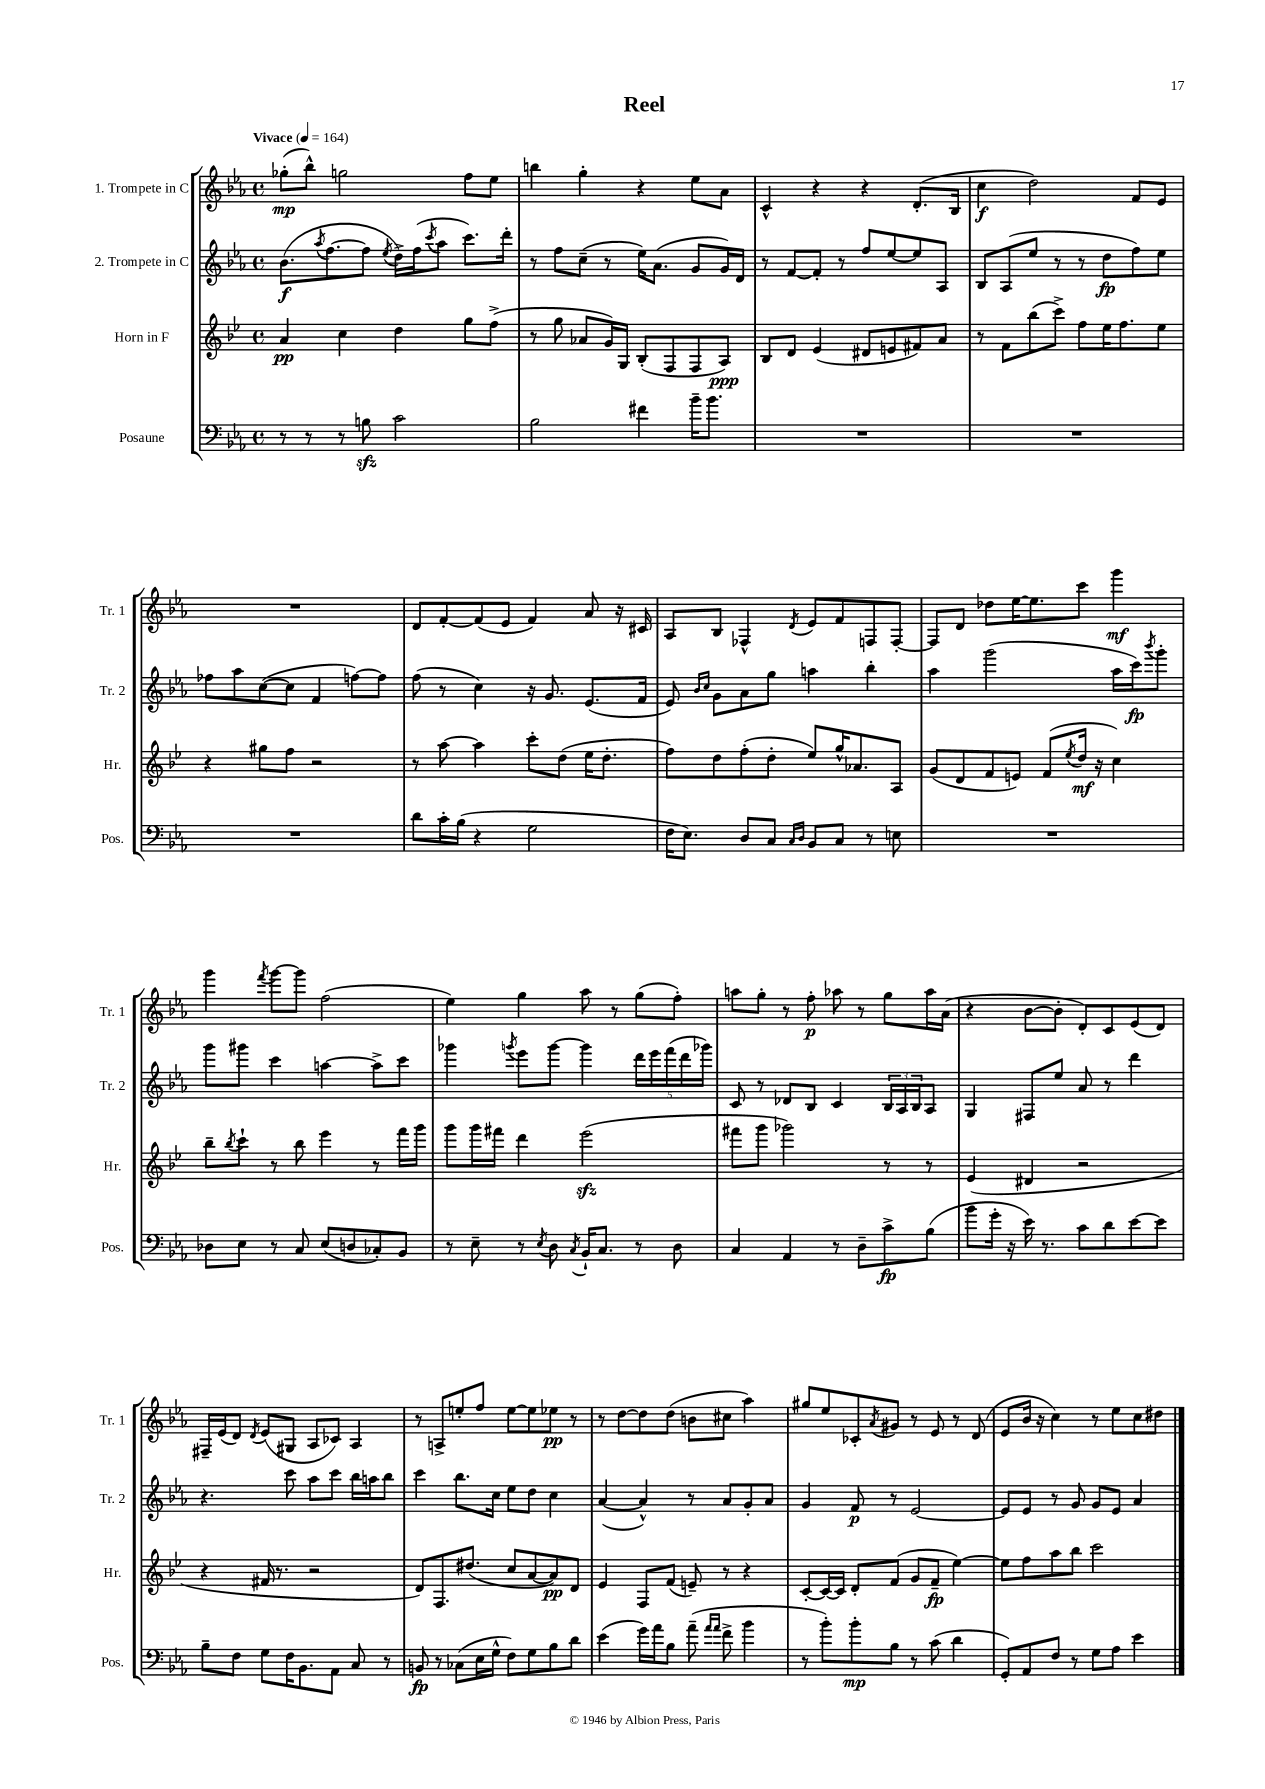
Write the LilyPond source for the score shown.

\header { title = "Reel" }
<<
\new StaffGroup <<
\new Staff = "s0" \with { instrumentName = "1. Trompete in C" shortInstrumentName = "Tr. 1" } {
    \clef treble \key ees \major \defaultTimeSignature \time 4/4 \tempo "Vivace" 4 = 164
    ges''8-.\mp( bes''8-^) g''2 f''8 ees''8 |
    b''4 g''4-. r4 ees''8 aes'8 |
    c'4-^ r4 r4 d'8.-.( bes16 |
    c''4\f d''2) f'8 ees'8 |
    R1 |
    d'8 f'8~-. f'8( ees'8 f'4) aes'8 r16 cis'16 |
    aes8 bes8 fes4-^ \acciaccatura { d'8 } ees'8 f'8 f8 f8~-. |
    f8 d'8 des''8 ees''16~ ees''8. c'''8 g'''4\mf |
    g'''4 \acciaccatura { f'''8 } g'''8~ g'''8 f''2( |
    ees''4) g''4 aes''8 r8 g''8( f''8-.) |
    a''8 g''8-. r8 f''8-.\p aes''8 r8 g''8 aes''16 aes'16( |
    r4 bes'8~ bes'8-. d'8-.) c'8 ees'8( d'8) |
    fis16-- ees'16( d'8) \acciaccatura { d'8 } ees'8( gis8 aes8 ces'8) aes4 |
    r8 a8-> e''8-. f''8 e''8~ e''8 ees''8\pp r8 |
    r8 d''8~ d''8 d''8( b'8 cis''8 aes''4) |
    gis''8 ees''8 ces'8-. \acciaccatura { aes'8 } gis'8 r8 ees'8 r8 d'8( |
    ees'8 bes'16 r16 c''4) r8 ees''8 c''8 dis''8 \bar "|." |
}
\new Staff = "s1" \with { instrumentName = "2. Trompete in C" shortInstrumentName = "Tr. 2" } {
    \clef treble \key ees \major \defaultTimeSignature \time 4/4
    bes'8.\f( \acciaccatura { aes''8 } f''8.~ f''8 \acciaccatura { ees''8 } d''16->) f''16( \acciaccatura { c'''8 } aes''8 c'''8.) d'''16-. |
    r8 f''8 c''8--( r8 ees''16) aes'8.( g'8 g'16) d'16 |
    r8 f'8~ f'8-. r8 f''8 ees''8~ ees''8 aes8 |
    bes8 aes8( ees''8 r8 r8 d''8\fp f''8) ees''8 |
    fes''8 aes''8 c''8~( c''8 f'4 f''8~) f''8 |
    f''8( r8 c''4) r16 g'8. ees'8.( f'16 |
    ees'8) \grace { bes'16 c''16 } g'8 aes'8 g''8 a''4 bes''4-. |
    aes''4 g'''2( aes''16 c'''16\fp) \acciaccatura { bes'''8 } g'''8-. |
    g'''8 gis'''8 c'''4 a''4~ a''8-> c'''8 |
    ges'''4 \acciaccatura { g'''8 } ees'''8 g'''8~ g'''4 \tuplet 5/4 { d'''16 ees'''16 f'''16( d'''16 ges'''16) } |
    c'8 r8 des'8 bes8 c'4 \tuplet 3/2 { bes16 aes16 bes16 } aes8 |
    g4 fis8 ees''8 aes'8 r8 d'''4 |
    r4. c'''8 aes''8 c'''8 bes''16 a''16 bes''8 |
    c'''4 bes''8. c''16 ees''8 d''8 c''4 |
    aes'4~( aes'4-^) r8 aes'8 g'8-. aes'8 |
    g'4 f'8\p r8 ees'2~ |
    ees'8 ees'8 r8 g'8 g'8 ees'8 aes'4 \bar "|." |
}
\new Staff = "s2" \with { instrumentName = "Horn in F" shortInstrumentName = "Hr." } {
    \clef treble \key bes \major \defaultTimeSignature \time 4/4
    a'4\pp c''4 d''4 g''8 f''8->( |
    r8 g''8 aes'8 g'16) g16 bes8-.( f8 f8 a8\ppp) |
    bes8 d'8 ees'4( dis'8 e'8 fis'8) a'8 |
    r8 f'8 bes''8( c'''8->) f''8 ees''16 f''8. ees''8 |
    r4 gis''8 f''8 r2 |
    r8 a''8~ a''4 c'''8-. d''8( ees''16 d''8.-. |
    f''8) d''8 f''8-.( d''8-. ees''8) g''16-^ aes'8. a8 |
    g'8( d'8 f'8 e'8) f'8( \acciaccatura { ees''8 } d''16\mf r16 c''4) |
    bes''8-- \acciaccatura { bes''8 } c'''8-! r8 bes''8 ees'''4 r8 f'''16 g'''16 |
    g'''8 g'''16 fis'''16 d'''4 ees'''2\sfz( |
    fis'''8 g'''8 ges'''2) r8 r8 |
    ees'4( dis'4 r2 |
    r4 fis'16 r8. r2 |
    d'8) f8. dis''8.( c''8 a'8~ a'8\pp) d'8 |
    ees'4 f8 f'8( e'8--) r8 r4 |
    c'8~-. c'16~ c'16 d'8-. f'8( g'8 f'8--\fp ees''4~) |
    ees''8 f''8 a''8 bes''8 c'''2 \bar "|." |
}
\new Staff = "s3" \with { instrumentName = "Posaune" shortInstrumentName = "Pos." } {
    \clef bass \key ees \major \defaultTimeSignature \time 4/4
    r8 r8 r8 b8\sfz c'2 |
    bes2 fis'4 bes'16-- bes'8. |
    R1 |
    R1 |
    R1 |
    d'8 c'16-. bes16( r4 g2 |
    f16 ees8.) d8 c8 \grace { c16 d16 } bes,8 c8 r8 e8 |
    R1 |
    des8 ees8 r8 c8 ees8( d8 ces8-.) bes,8 |
    r8 ees8-- r8 \acciaccatura { ees8 } d8 \acciaccatura { c8 } bes,16-! c8. r8 d8 |
    c4 aes,4 r8 d8-- c'8->\fp bes8( |
    bes'8 g'16-. r16 ees'16) r8. c'8 d'8 ees'8~ ees'8 |
    bes8-- f8 g8 f16 bes,8. aes,8 c8 r8 |
    b,8\fp r8 ces8( ees16 g16-^ f8) g8 bes8 d'8 |
    ees'4( g'16) aes'16 bes8 aes'8--( \grace { aes'16 aes'16 } f'8-> bes'4 |
    r8 bes'8-.) bes'8-.\mp bes8 r8 c'8( d'4 |
    g,8-.) aes,8 f8 r8 g8 aes8 ees'4 \bar "|." |
}
>>
>>
\layout { \context { \Score \remove "Bar_number_engraver" } }
